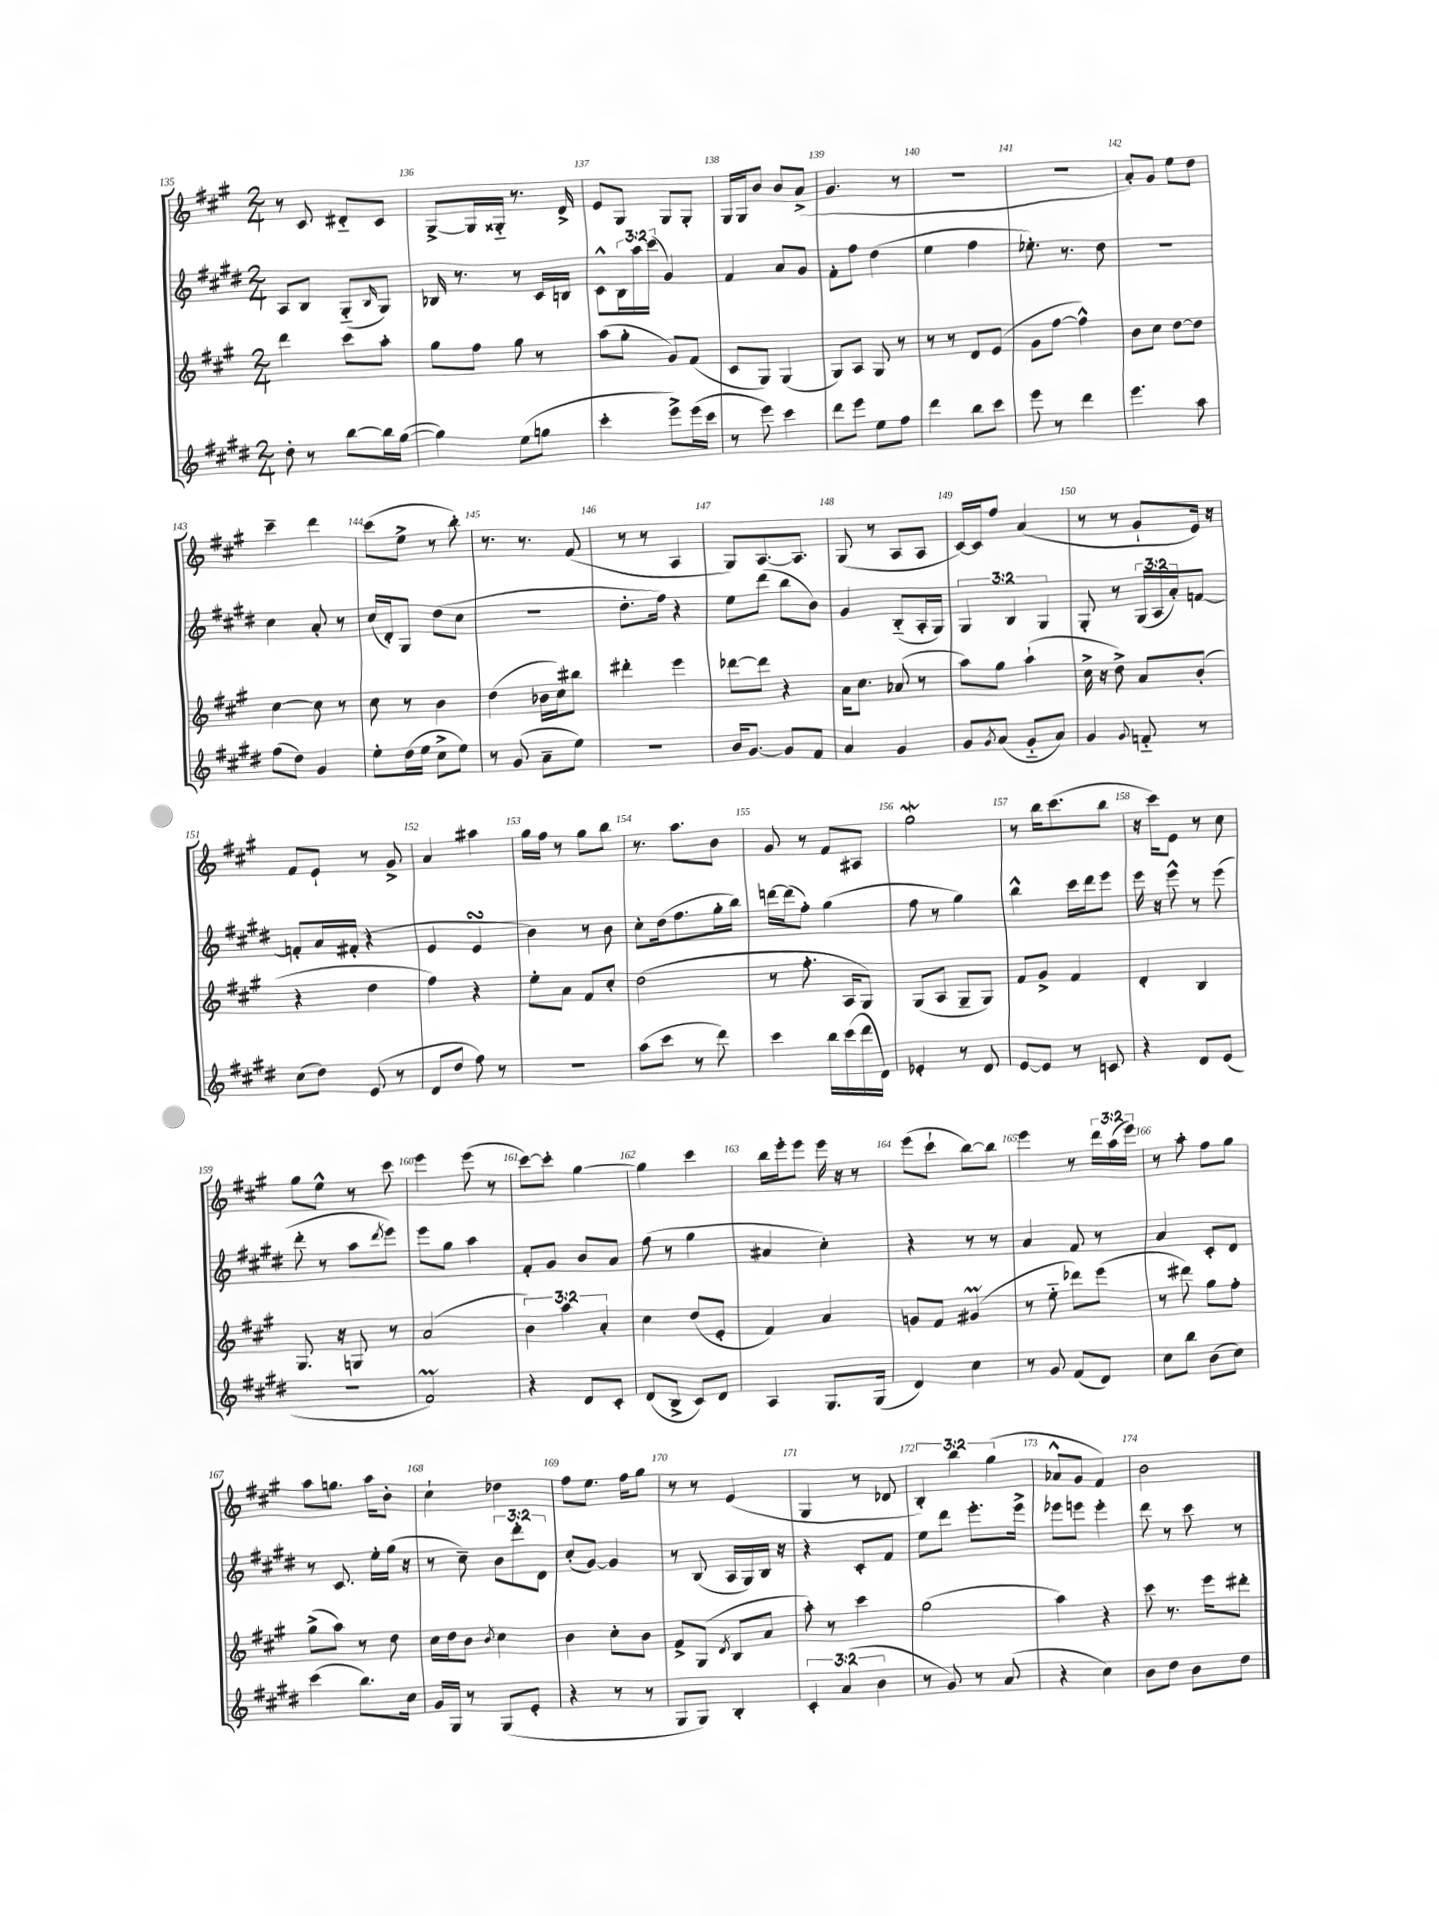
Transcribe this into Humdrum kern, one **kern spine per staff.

**kern	**kern	**kern	**kern
*part4	*part3	*part2	*part1
*staff4	*staff3	*staff2	*staff1
*clefG2	*clefG2	*clefG2	*clefG2
*k[f#c#g#d#]	*k[f#c#g#]	*k[f#c#g#d#]	*k[f#c#g#]
*M2/4	*M2/4	*M2/4	*M2/4
=135	=135	=135	=135
8dd#'\	4ddd\	8A/L	8r
8r	.	8B/J	8c#/
[8bb\L	8ccc#\L	(8G#/L	8d#X/L
.	.	16qqB/	.
16bb\L]	8aa'\J	8G#/J)	8c#/J
([16gg#\JJ	.	.	.
=136	=136	=136	=136
4gg#\])	8gg#\L	16B-X/	[8G#^/L
.	.	8.r	.
.	8ff#\J	.	16G#/L]
.	.	.	16G##X/JJ
(8ee\L	8gg#\	8r	8.r
8ggn\J	8r	16c#/LL	.
.	.	16Bn/JJ	16d^/
=137	=137	=137	=137
4ccc#'\	(8aa\L	8c#^^\L	8e/L
.	8gg#'\J	24B\L	8G#/J
.	.	24aa\	.
.	.	(24ccc#\JJ	.
8eee^\L)	8g#/L)	4g#/)	8G#/L
(16eee\L	(8f#/J	.	8G#'/J
16ccc#\JJ	.	.	.
=138	=138	=138	=138
8r	8c#/L	4f#/	16G#/LL
.	.	.	16G#/J
8eee\)	8G#/J)	.	8b/J
4ccc#\	(4G#/	8a/L	8b/L
.	.	8g#/J	(8a^/J
=139	=139	=139	=139
8ddd#\L	8G#/L)	8f#'\L	4.g#/
8eee\J	8A/J	8ff#\J	.
8ee\L	8G#/	(4dd#\	.
8ff#\J	8r	.	8r
=140	=140	=140	=140
4ddd#\	8r	4ee\	2r
.	8r	.	.
8bb\L	8d/L	4ff#\	.
8ccc#\J	(8e/J	.	.
=141	=141	=141	=141
8eee\	8g#\L	8.ee-X'\)	2r
8r	[8ff#\J	.	.
.	.	8.r	.
4ddd#\	4ff#^^\])	.	.
.	.	8dd#\	.
=142	=142	=142	=142
4.eee\	8b\L	2r	8a'/L)
.	8cc#\J	.	8g#/J
.	[8dd\L	.	8ee\L
8aa\	8dd\J]	.	8dd\J
!!LO:LB:g=z
=143	=143	=143	=143
(8ff#\L	[4cc#\	4cc#\	4ccc#~\
8dd#\J)	.	.	.
4g#/	8cc#\]	8a'/	4ddd\
.	8r	8r	.
=144	=144	=144	=144
8ee'\L	8cc#\	(16cc#/LL	(8ccc#\L
.	.	16d#'/J)	.
(16dd#\L	8r	8G#/J	8ee^\J
16ee\JJ	.	.	.
8cc#^\L	4b\	(8dd#\L	8r
8ee\J)	.	8cc#\J	8bb'\)
=145	=145	=145	=145
8r	(4dd\	2r	8.r
(8g#/	.	.	.
.	.	.	8.r
8a~\L	16b-X\LL	.	.
.	16cc#\J)	.	.
8ee\J)	8bb#X\J	.	(8f#/
=146	=146	=146	=146
2r	4ddd#X'\	8.dd#'\L	8r
.	.	.	8r
.	.	16ff#\Jk)	.
.	4eee\	4r	4A/
=147	=147	=147	=147
16b/KL	[8ddd-X\L	8ee\L	8G#/L)
[8.g#/J	.	.	.
.	8ddd-\J]	(8ddd#\J	[8.A/
8g#/L]	4r	8bb\L	.
.	.	.	8.A/J]
8f#/J	.	8b\J)	.
=148	=148	=148	=148
4a/	16a\KL	4g#/	(8G#/
.	8.cc#\J	.	.
.	.	.	8r
4g#/	(8a-X/	(8B/L	8A/L
.	8r	16A'/L	8A/J
.	.	16G#/JJ)	.
=149	=149	=149	=149
8g#/L	8aa\L)	6G#/	[16c#/LL)
.	.	.	16c#/J]
8qg#/	.	.	.
(8a/J	8gg#\J	.	8ff#/J
.	.	6B/	.
8g#/L	(4aa`\	.	(4a/
.	.	6G#/	.
8a/J)	.	.	.
=150	=150	=150	=150
4g#/	16cc#^\	8G#'/	8r
.	16r	.	.
.	8dd^\)	8r	8r
8qqg#/	.	.	.
8fn/	8a/L	(24G#/LL	8g#`/L
.	.	24A/	.
.	.	24a'/J)	.
8r	(8b'/J	[8fn/J	16e/Jk)
.	.	.	16r
!!LO:LB:g=z
=151	=151	=151	=151
(8cc#\L	4r	8fn'/L]	8f#/L
8dd#\J)	.	16a/L	8e`/J
.	.	(16f#X'/JJ	.
(8e/	4dd\	4r	8r
8r	.	.	8g#^/
=152	=152	=152	=152
8d#/L	4ff#\)	4e/	4a/
8dd#/J	.	.	.
8ff#\)	4r	4esSSs/	4aa#X\
8r	.	.	.
=153	=153	=153	=153
2r	8ee'\L	4b\)	16gg#\LL
.	.	.	16ff#\JJ
.	8a\J	.	8r
.	8f#/L	8r	8gg#\L
.	8cc#'/J	8b\	8bb\J
=154	=154	=154	=154
(8aa\L	(2dd\	8cc#'\L	8.r
8ccc#\J	.	(16dd#\k	.
.	.	8.ff#\	8.aa\L
8r	.	.	.
8ddd#\)	.	16gg#'\L	8b\J
.	.	16bb\JJ)	.
=155	=155	=155	=155
4ccc#\	8r	[16dddn\LL	8g#/
.	.	(16ddd\J]	.
.	8.ff#'\	8ff#'\J)	8r
16bb\LL	.	(4gg#\	8f#/L
(16ccc#\	16A/KL	.	.
16ddd#\	8G#/J)	.	8A#X/J
16d#\JJ)	.	.	.
=156	=156	=156	=156
4e-X'/	(8G#/L	8ff#\	2gg#W\
.	8A/J	8r	.
8r	8G#~/L	4gg#\)	.
8d#/	8G#/J)	.	.
=157	=157	=157	=157
[8e/L	8f#/L	4bb^^\	8r
8e/J]	8g#^/J	.	16bb\KL
.	.	.	(8.ccc#\
8r	4f#/	16ccc#\LL	.
.	.	16ddd#\J	.
8cn/	.	8eee\J	8bb\J
=158	=158	=158	=158
4r	4d'/	16eee\	16r
.	.	16r	16ccc#\KL)
.	.	8eee^^\	8e\J
8d#/L	4B/	8r	8r
(8e/J	.	(8eee\	8cc#\
!!LO:LB:g=z
=159	=159	=159	=159
2r	8.G#/	8ddd#'\	8gg#\L
.	.	8r	8ee^^\J
.	16r	.	.
.	8Gn/	8aa\L	8r
.	.	8qddd#/	.
.	8r	8eee\J)	8ccc#\
=160	=160	=160	=160
2f#M/)	(2a/	8eee\L	4eee\
.	.	8gg#\J	.
.	.	4aa\	(8eee\
.	.	.	8r
=161	=161	=161	=161
4r	6b\)	8f#'/L	[8ccc#\L)
.	.	8g#/J	8ccc#'\J]
.	6aa\	.	.
8d#/L	.	8b/L	[4gg#\
.	6a'/	.	.
8c#'/J	.	8a/J	.
=162	=162	=162	=162
(8d#/L	4cc#\	(8ff#\	4gg#\]
8B^/J	.	8r	.
8c#/L)	(8dd/L	4gg#\	4ccc#\
8d#/J	8e'/J	.	.
=163	=163	=163	=163
4A/	4f#/)	4a#X/	16bb\LL
.	.	.	16eee'\J
.	.	.	8eee\J
8.G#/L	4a/	4cc#'\)	16eee\
.	.	.	16r
.	.	.	8r
(16G#/Jk	.	.	.
=164	=164	=164	=164
4d#/)	8gn/L	4r	(8eee\L
.	8f#/J	.	8ccc#`\J
4cc#\	(4g#Xm/	8r	[8bb\L)
.	.	8r	8bb\J]
=165	=165	=165	=165
8r	8r	4a/	4eee\
8g#/	8ee\	.	.
(8f#/L	8ddd-X\L)	8f#/	8r
8d#/J)	(8eee\J	8r	24ddd\LL
.	.	.	(24aa\
.	.	.	24eee\JJ)
=166	=166	=166	=166
8cc#\L	8r	4a/	8r
8bb\J	8ddd#X\)	.	8aa'\
(8b\L	8gg#\L	8c#'/L	8ff#\L
8cc#\J)	8ff#'\J	8d#/J	8gg#\J
!!LO:LB:g=z
=167	=167	=167	=167
(4ccc#\	(8gg#^\L	8r	8aa\L
.	8aa\J)	8.c#/	8.ggn\J
8.bb\L)	8r	.	.
.	.	16ee'\LL	16aa\KL
.	8dd\	(16gg#\JJ	8b'\J
16cc#\Jk	.	16r	.
=168	=168	=168	=168
16g#/LL	16cc#\LL	8r	4cc#`\
16G#/JJ	16dd\J	.	.
8r	8b\J	8cc#~\)	.
.	8qb/	.	.
(8G#/L	4cc#\	12b\L	4dd-X\
.	.	12ddd#'\	.
8e'/J	.	.	.
.	.	12d#\J	.
=169	=169	=169	=169
4r	4b\	(8cc#'/L	8ff#\L
.	.	[8g#/J)	8.ee\J
8r	8cc#'\L	4g#/]	.
.	.	.	16ff#\KL
8r	8b\J	.	8gg#\J
=170	=170	=170	=170
8G#/L	8f#^/L	8r	8r
8G#/J)	(8G#/J	(8B/	8r
.	8qd/	.	.
4B'/	8B/L	16A/LL	(4e/
.	.	16G#/)	.
.	8a/J	16B/JJ	.
.	.	16r	.
=171	=171	=171	=171
6c#'/	8aa'\)	4r	4G#/
.	8r	.	.
(6a/	.	.	.
.	4ccc#\	8c#'/L	8r
6b\	.	.	.
.	.	8f#/J	8d-X/
=172	=172	=172	=172
8r	(2gg#\	8ee\L	6B'/)
8g#/)	.	8ddd#\J	.
.	.	.	6bb\
8r	.	8.eee'\L	.
.	.	.	(6gg#\
(8a/	.	.	.
.	.	16eee^\Jk	.
=173	=173	=173	=173
4r	4aa\)	8eee-X\L	8a-X^^/L
.	.	8eeen\J	8g#/J
4cc#\)	4r	4eee'\	4f#/)
=174	=174	=174	=174
8b\L	8ccc#\	8ddd#\	2b\
8dd#\J	8.r	8r	.
8b\L	.	8ccc#\	.
.	16eee\KL	.	.
8dd#\J	8ddd#X'\J	8r	.
==	==	==	==
*-	*-	*-	*-
